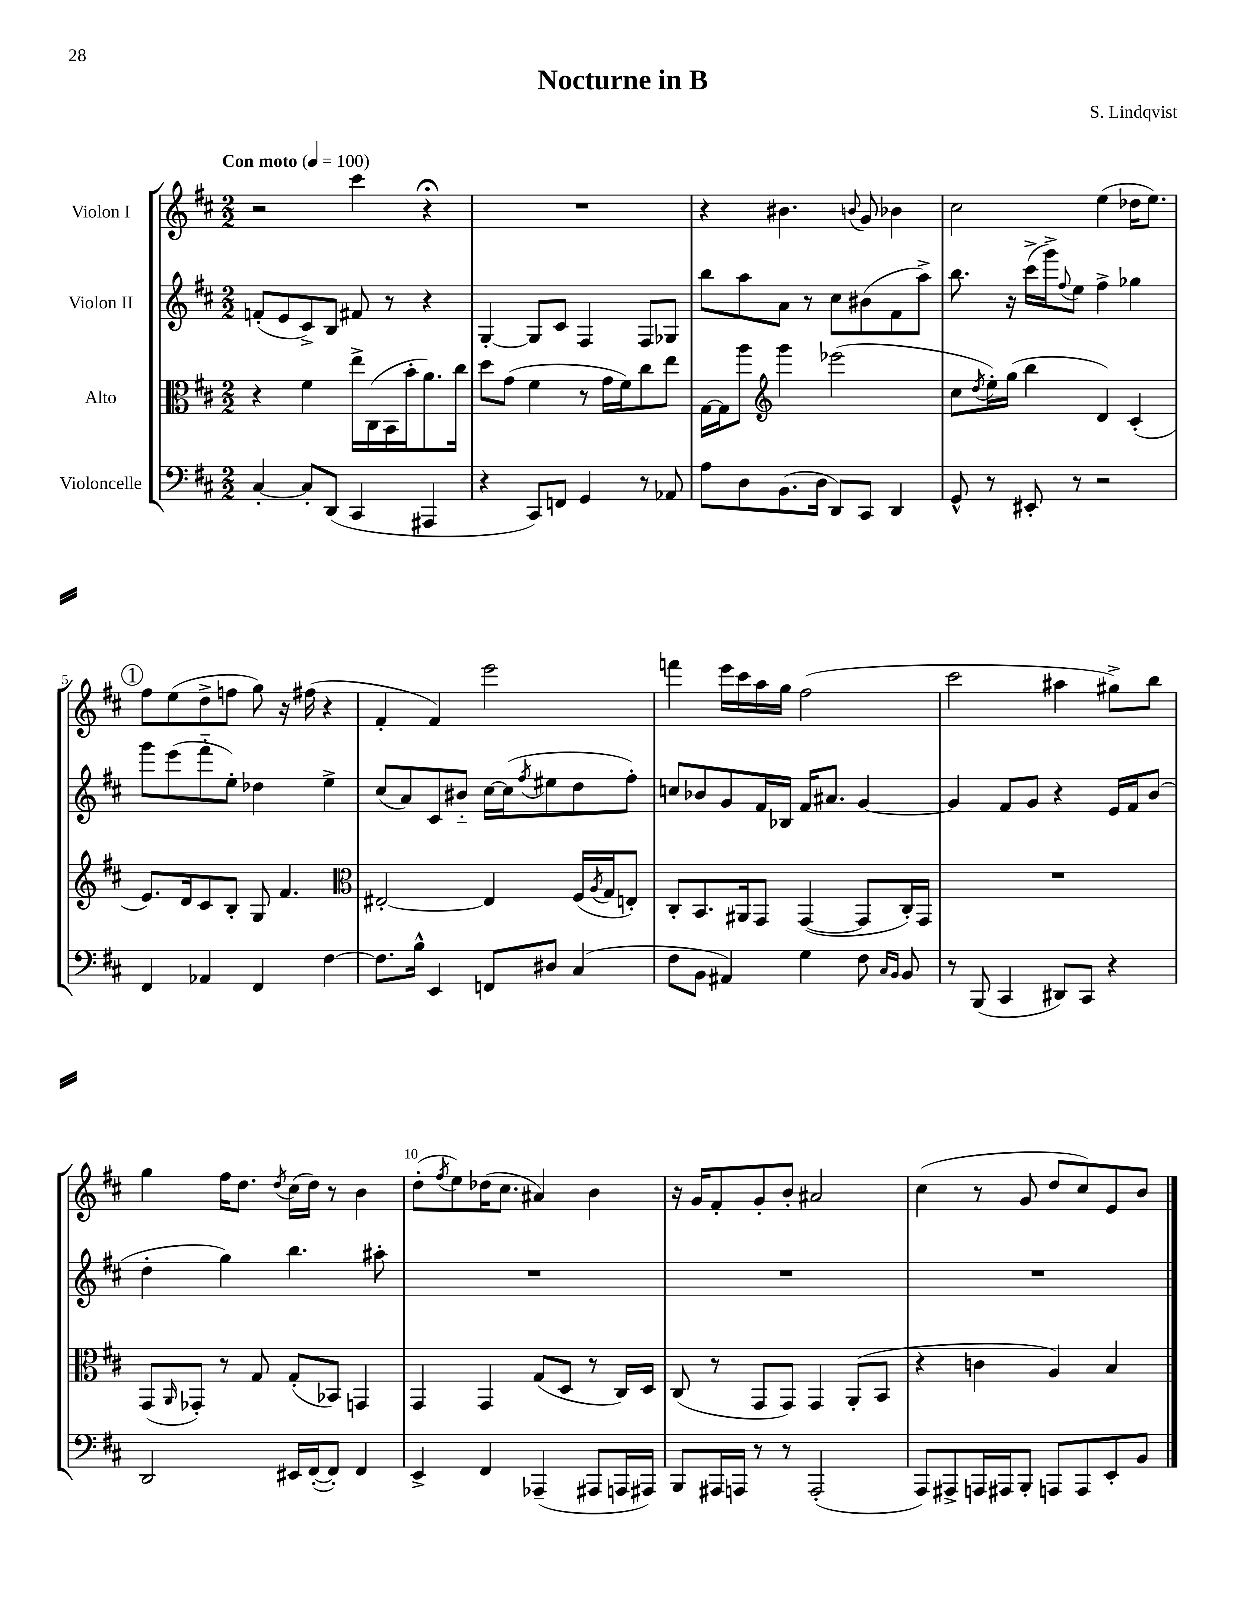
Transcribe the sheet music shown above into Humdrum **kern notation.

**kern	**kern	**kern	**kern
*part4	*part3	*part2	*part1
*staff4	*staff3	*staff2	*staff1
*I"Violoncelle	*I"Alto	*I"Violon II	*I"Violon I
*clefF4	*clefC3	*clefG2	*clefG2
*k[f#c#]	*k[f#c#]	*k[f#c#]	*k[f#c#]
*M2/2	*M2/2	*M2/2	*M2/2
*MM100	*MM100	*MM100	*MM100
=1	=1	=1	=1
!	!	!	!LO:TX:a:B:t=Con moto
[4C#'/	4r	(8fn'/L	2r
.	.	8e/	.
8C#'/L]	4f#\	8c#^/)	.
(8DD/J	.	8B/J	.
4CC#/	16ee^\LL	8f#X/	4ccc#\
.	(16C#\	.	.
.	16BB\	8r	.
.	16b'\J	.	.
4AAA#X/	8.a\)	4r	4r;<
.	16cc#\Jk	.	.
=2	=2	=2	=2
4r	8dd\L	[4G'/	1r
.	(8g\J	.	.
8CC#/L)	4f#\	8G/L]	.
8FFn/J	.	8c#/J	.
4GG/	8r	4F#/	.
.	16g\LL	.	.
.	16f#\J)	.	.
8r	8cc#\	8F#/L	.
8AA-X/	8ee\J	8G-X/J	.
=3	=3	=3	=3
8A\L	[16G\LL	8bb\L	4r
.	16G\J]	.	.
8D\	8aa\J	8aa\	.
*	*clefG2	*	*
(8.BB\	4ggg\	8a\J	4.b#X\
.	.	8r	.
16D\Jk	.	.	.
8DD/L)	(2eee-X\	8cc#\L	.
.	.	.	8qqbn/
8CC#/J	.	(8b#X\	8g/
4DD/	.	8f#\	4b-X\
.	.	8aa^\J)	.
=4	=4	=4	=4
8GG^^/	8cc#\L	8.bb\	2cc#\
.	8qdd/	.	.
8r	16ee'\L)	.	.
.	(16gg\JJ	16r	.
8EE#X'/	4bb\	(16ccc#^\LL	.
.	.	16ggg^\J)	.
.	.	8qqff#/	.
8r	.	8ee\J	.
2r	4d/)	4ff#^\	(4ee\
.	(4c#'/	4gg-X\	16dd-X\KL
.	.	.	8.ee\J)
!!LO:LB:g=z
!!LO:REH:place=s1:t=1
=5	=5	=5	=5
4FF#/	8.e/L)	8ggg\L	8ff#\L
.	.	(8eee\	(8ee\
.	16d/k	.	.
4AA-X/	8c#/	8fff#\	8dd^\
.	8B'/J	8ee'\J)	8ffn\J
4FF#/	8G/	4dd-X\	8gg\)
.	4.f#/	.	16r
.	.	.	(16ff#X\
[4F#\	.	4ee^\	4r
=6	=6	=6	=6
*	*clefC3	*	*
8.F#\L]	[2E#X'/	(8cc#/L	4f#'/
.	.	8a/)	.
16B^^\Jk	.	.	.
4EE/	.	8c#/	4f#/)
.	.	8b#X/J	.
8FFn/L	4E#/]	[16cc#\LL	2eee\
.	.	(16cc#\J]	.
.	.	8qff#/	.
8D#X/J	.	8ee#X\	.
(4C#/	(16F#/LL	8dd\	.
.	8qA/	.	.
.	16G/J	.	.
.	8En'/J)	8ff#'\J)	.
=7	=7	=7	=7
8F#\L	8C#'/L	8ccn/L	4fffn\
8BB\J	8.BB/	8b-X/	.
4AA#X/)	.	8g/	16eee\LL
.	16AA#X/k	.	16ccc#\
.	8GG/J	16f#/L	16aa\
.	.	16B-X/JJ	16gg\JJ
4G\	([4GG/	16f#/KL	(2ff#\
.	.	8.a#X/J	.
8F#\	8GG/L]	[4g/	.
16qqC#/LL	.	.	.
16qqBB/JJ	.	.	.
8BB/	16C#'/L)	.	.
.	16GG/JJ	.	.
=8	=8	=8	=8
8r	1r	4g/]	2ccc#\
(8BBB/	.	.	.
4CC#/	.	8f#/L	.
.	.	8g/J	.
8DD#X/L)	.	4r	4aa#X\
8CC#/J	.	.	.
4r	.	16e/LL	8gg#X^\L)
.	.	16f#/J	.
.	.	(8b/J	8bb\J
!!LO:LB:g=z
=9	=9	=9	=9
2DD/	(8GG/L	4dd'\	4gg\
.	16qqAA/	.	.
.	8GG-X'/J)	.	.
.	8r	4gg\)	16ff#\KL
.	.	.	8.dd\J
.	8G/	.	.
.	.	.	8qdd/
16EE#X/LL	(8G'/L	4.bb\	(16cc#\LL
([16FF#'/J	.	.	16dd\JJ)
8FF#'/J])	8BB-X/J)	.	8r
4FF#/	4GGn/	.	4b\
.	.	8aa#X'\	.
=10	=10	=10	=10
4EE^/	4GG/	1r	(8dd'\L
.	.	.	8qff#/
.	.	.	8ee\)
4FF#/	4GG/	.	(16dd-X\K
.	.	.	8.cc#\J
(4AAA-X~/	(8G/L	.	4a#X/)
.	8D/J	.	.
8AAA#X/L	8r	.	4b\
16AAAn/L	16C#/LL)	.	.
16AAA#X/JJ)	16D/JJ	.	.
=11	=11	=11	=11
8BBB/L	(8C#/	1r	16r
.	.	.	16g/KL
16AAA#X/L	8r	.	8f#'/
16AAAn/JJ	.	.	.
8r	8GG/L	.	8g'/
8r	8GG/J)	.	8b'/J
(2AAA'/	4GG/	.	2a#X/
.	(8AA'/L	.	.
.	8BB/J	.	.
=12	=12	=12	=12
8AAA/L)	4r	1r	(4cc#\
8AAA#X^/	.	.	.
16AAAn/L	4cn\	.	8r
16AAA#X/J	.	.	.
8BBB'/J	.	.	8g/
8AAAn/L	4A/)	.	8dd/L
8AAA/	.	.	8cc#/)
8EE'/	4B/	.	8e/
8BB/J	.	.	8b/J
==	==	==	==
*-	*-	*-	*-
